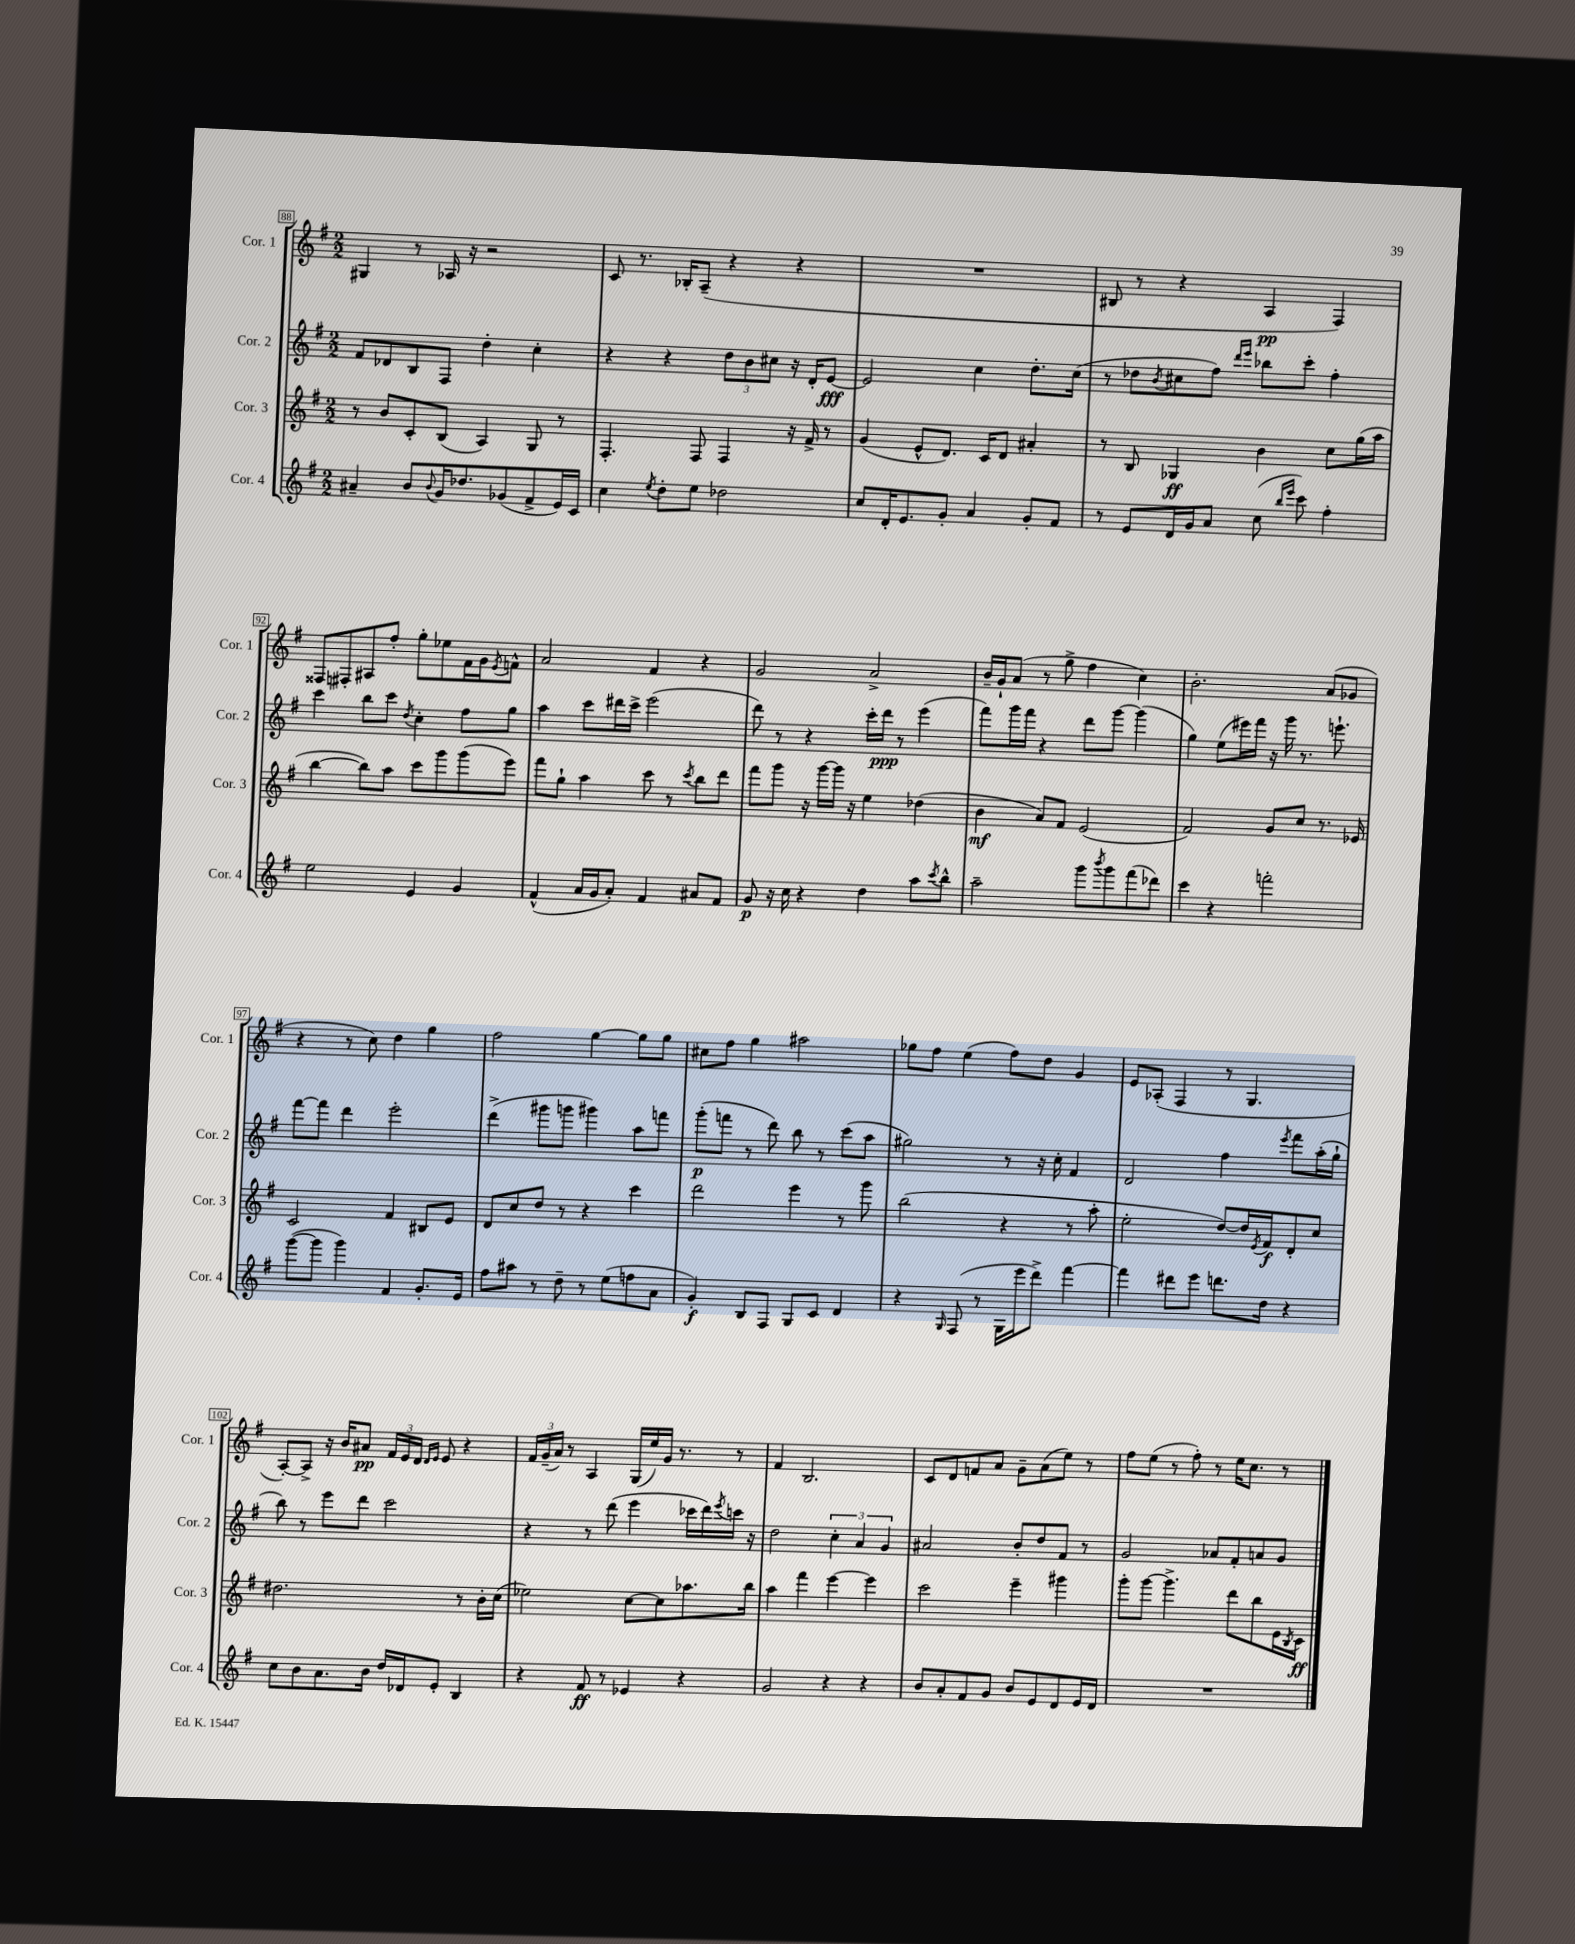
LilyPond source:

<<
\new StaffGroup <<
\new Staff = "s0" \with { instrumentName = "Cor. 1" shortInstrumentName = "Cor. 1" } {
    \clef treble \key g \major \numericTimeSignature \time 2/2
    gis4 r8 aes16 r16 r2 |
    c'8 r8. bes16-. a8--( r4 r4 |
    R1 |
    bis8 r8 r4 a4\pp fis4) |
    fisis8 fis8-. ais8 fis''8-. g''8-. ees''8 fis'16 g'16 \acciaccatura { e'8 } f'8-^ |
    a'2 fis'4 r4 |
    g'2 a'2-> |
    b'16-- g'16-! a'8( r8 g''8-> fis''4 c''4) |
    b'2.-. a'8( ges'8 |
    r4 r8 c''8) d''4 g''4 |
    fis''2 g''4~ g''8 g''8 |
    cis''8 fis''8 g''4 ais''2 |
    ges''8 fis''8 e''4( fis''8) d''8 g'4 |
    e'8 aes8-.( fis4 r8 g4. |
    a8~-.) a8-> r16 b'16 ais'8\pp \tuplet 3/2 { fis'16 e'16 d'16 } \grace { d'16 e'16 } e'8 r4 |
    \tuplet 3/2 { fis'16 g'16--( a'16) } r8 a4 g16( e''16) g'16 r8. r8 |
    fis'4 b2. |
    c'8 d'8 f'8 a'8 g'8-- a'8( e''8) r8 |
    fis''8 e''8( r8 fis''8-.) r8 e''16 c''8. r8 \bar "|." |
}
\new Staff = "s1" \with { instrumentName = "Cor. 2" shortInstrumentName = "Cor. 2" } {
    \clef treble \key g \major \numericTimeSignature \time 2/2
    fis'8 des'8 b8 fis8 d''4-. c''4-. |
    r4 r4 \tuplet 3/2 { d''8 b'8 cis''8 } r16 d'16-. e'8~\fff |
    e'2 c''4 d''8.-. c''16( |
    r8 des''8 \acciaccatura { b'8 } cis''8 fis''8) \grace { d'''16 e'''16 } bes''8 c'''8-. fis''4-. |
    c'''4 b''8 c'''8 \acciaccatura { d''8 } c''4-. fis''8 g''8 |
    a''4 c'''8 dis'''16 c'''16-> e'''2( |
    d'''8) r8 r4 c'''16-. d'''16\ppp r8 e'''4( |
    fis'''8) g'''16 fis'''16 r4 d'''8 g'''8~ g'''4( |
    g''4) e''8( eis'''16) fis'''16 r16 g'''16 r8. e'''8.-! |
    fis'''8~ fis'''8 d'''4 e'''2-. |
    d'''4->( gis'''8 g'''8 gis'''4) a''8 f'''8 |
    g'''8-.\p( f'''8 r8 d'''8) b''8 r8 c'''8( a''8 |
    gis''2) r8 r16 c''16-. fis'4 |
    d'2 fis''4 \acciaccatura { e'''8 } fis'''8 a''16-.( g''16-! |
    b''8) r8 e'''8 d'''8 c'''2 |
    r4 r8 d'''8( e'''4 ces'''16 d'''16) \acciaccatura { e'''8 } c'''16 r16 |
    d''2 \tuplet 3/2 { c''4-. a'4 g'4 } |
    ais'2 b'8-. d''8 fis'8 r8 |
    g'2 aes'8 fis'8-. a'8 g'8 \bar "|." |
}
\new Staff = "s2" \with { instrumentName = "Cor. 3" shortInstrumentName = "Cor. 3" } {
    \clef treble \key g \major \numericTimeSignature \time 2/2
    r8 b'8 c'8-. b8( a4) g8 r8 |
    fis4.-. fis8 fis4 r16 fis'16-> r8 |
    g'4( e'8-^ d'8.) c'16 d'8 ais'4-. |
    r8 b8 ges4\ff b'4 c''8 g''16( a''16 |
    b''4~ b''8) a''8 c'''8 g'''8 g'''8( e'''8) |
    fis'''8 g''8-! a''4 c'''8 r8 \acciaccatura { c'''8 } b''8 d'''8 |
    fis'''8 g'''8 r16 g'''16~ g'''16 r16 e''4 des''4( |
    b'4\mf a'8) fis'8 e'2( |
    fis'2) g'8 c''8 r8. ees'16 |
    c'2 fis'4 bis8 e'8 |
    d'8 c''8 d''8 r8 r4 c'''4 |
    d'''2 e'''4 r8 g'''8 |
    b''2( r4 r8 a''8-. |
    e''2-. d''8~) d''16 \acciaccatura { e'8 } fis'16\f d'8-. c''8 |
    dis''2. r8 b'16-. c''16( |
    ees''2) c''8~ c''8 aes''8. b''16 |
    a''4 fis'''4 e'''4~ e'''4 |
    c'''2 e'''4-- gis'''4 |
    g'''8-. g'''8~ g'''4.-> d'''8 b''8 e'16 \acciaccatura { b8 } c'16\ff \bar "|." |
}
\new Staff = "s3" \with { instrumentName = "Cor. 4" shortInstrumentName = "Cor. 4" } {
    \clef treble \key g \major \numericTimeSignature \time 2/2
    ais'4-- b'8 \appoggiatura { b'8 } g'16 des''8. ges'8( fis'8-> e'16) c'16 |
    c''4 \acciaccatura { e''8 } d''8-. e''8 des''2 |
    c''8 d'16-. e'8. g'8-. a'4 g'8-. fis'8 |
    r8 e'8 d'16 g'16 a'8 c''8( \grace { b''16 e'''16 } c'''8) fis''4-. |
    e''2 e'4 g'4 |
    fis'4-^( a'16 g'16 a'8-.) fis'4 ais'8 fis'8 |
    g'8\p r16 c''16 r4 d''4 a''8 \acciaccatura { c'''8 } b''8-^ |
    a''2-- g'''8 \acciaccatura { b'''8 } g'''8 fis'''8( des'''8) |
    c'''4 r4 f'''2-. |
    g'''8~( g'''8 g'''4) fis'4 g'8.-. e'16 |
    fis''8 ais''8 r8 d''8-- r8 e''8( f''8 a'8 |
    g'4-.\f) b8 fis8 g8 c'8 d'4 |
    r4 \grace { g16 } fis8( r8 g16 e'''16 d'''8->) fis'''4~ |
    fis'''4 dis'''8 e'''8 d'''8. d''16 r4 |
    c''8 b'8 a'8. b'16 d''16 des'16 e'8-. b4 |
    r4 fis'8\ff r8 ees'4 r4 |
    g'2 r4 r4 |
    b'8 a'8-. fis'8 g'8 b'8 e'8 d'8 e'16 d'16 |
    R1 \bar "|." |
}
>>
>>
\layout { \context { \Score currentBarNumber = #88 \override BarNumber.stencil = #(make-stencil-boxer 0.1 0.3 ly:text-interface::print) } }
